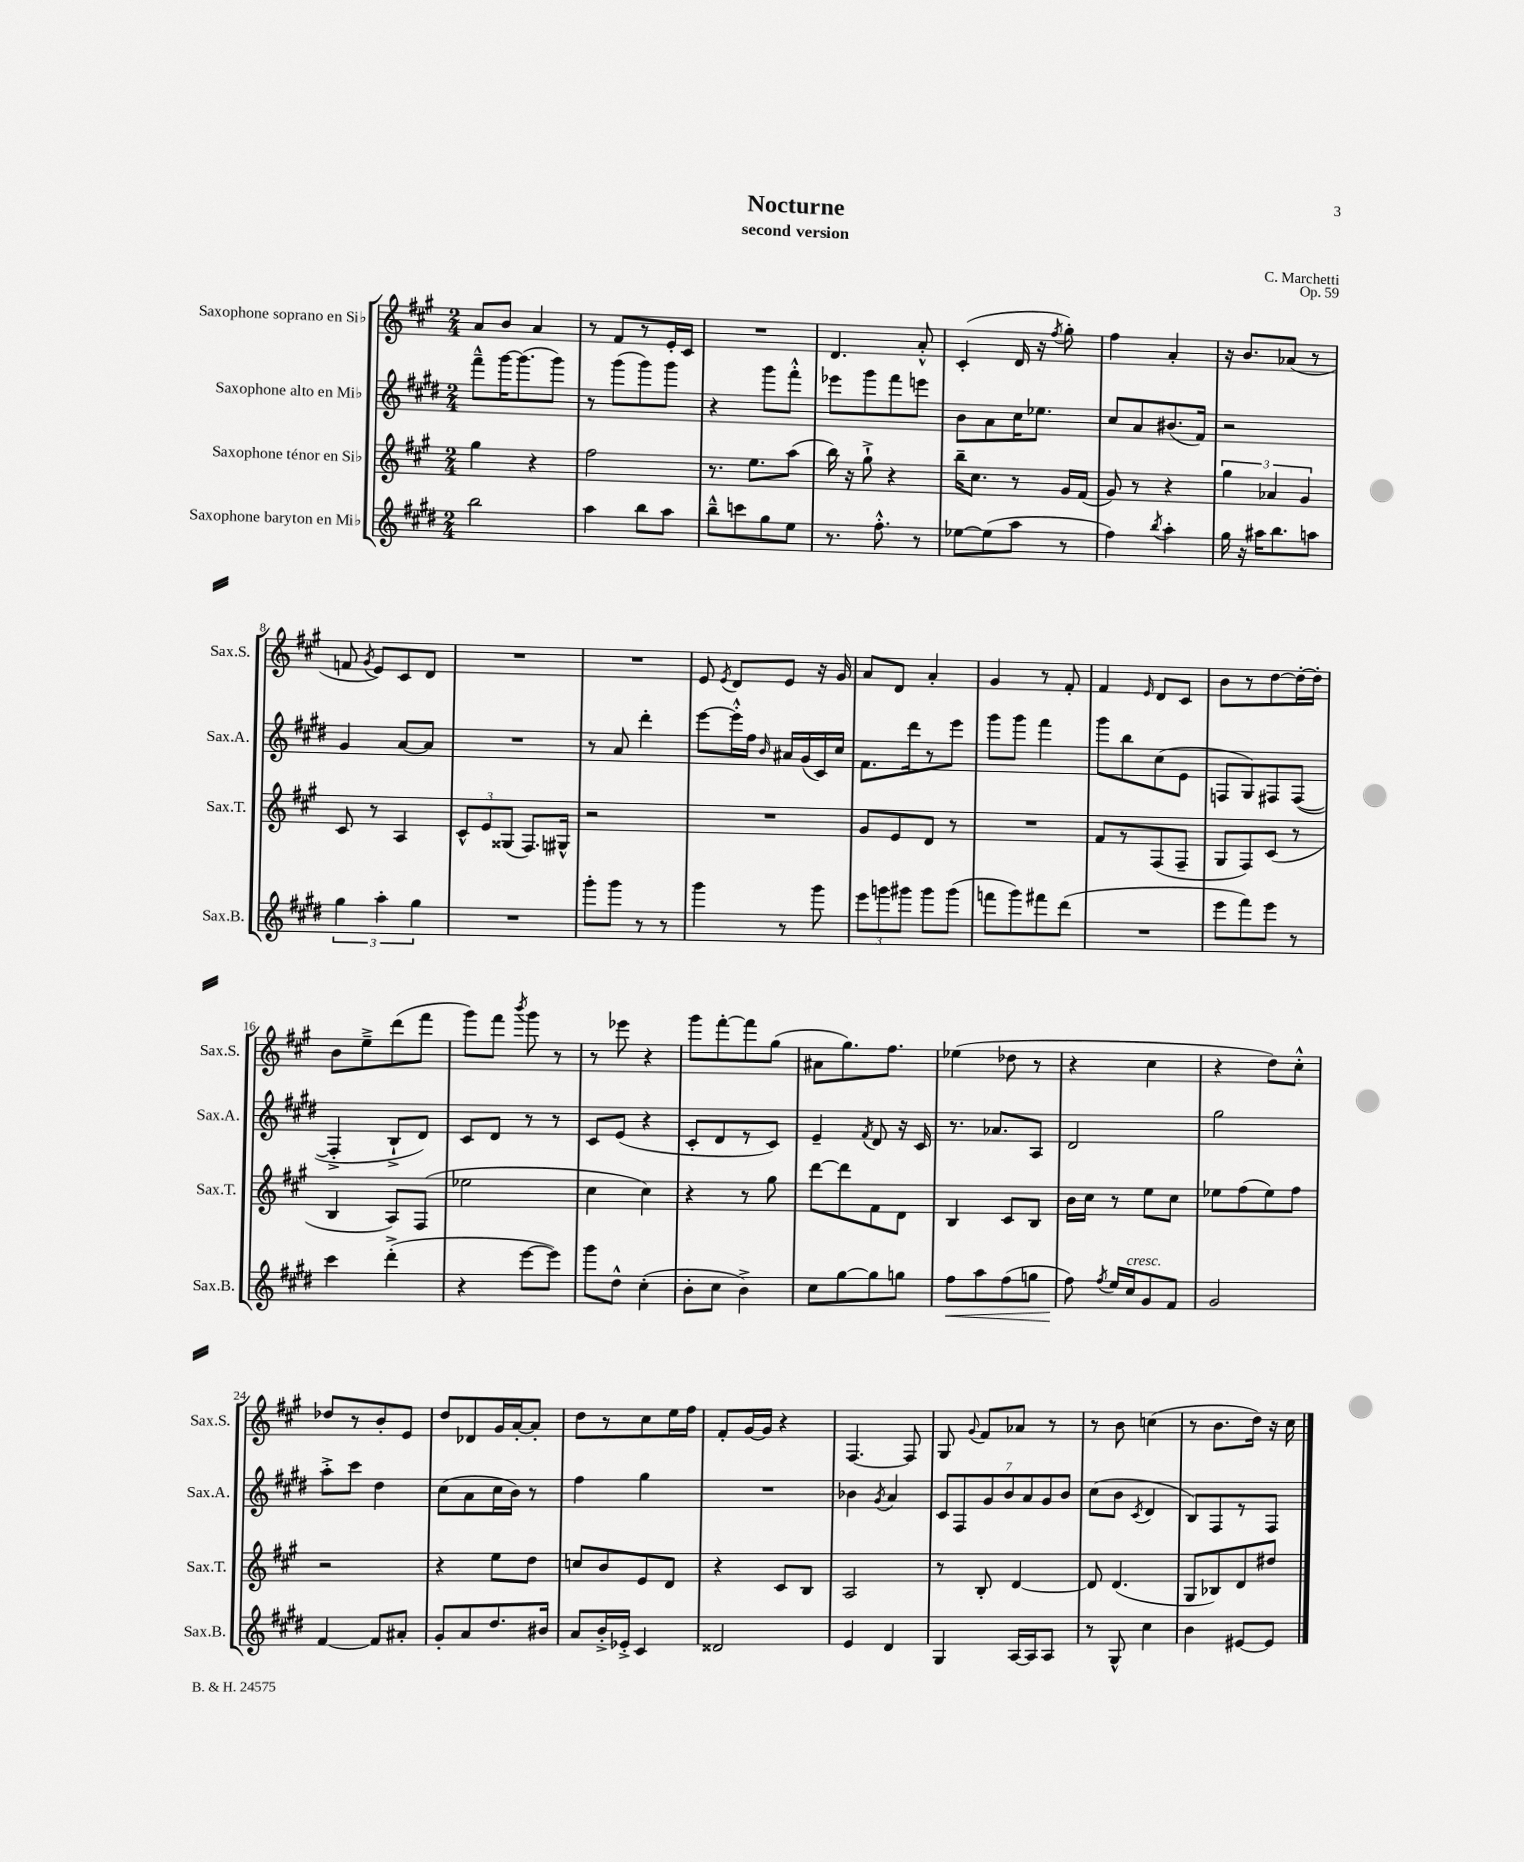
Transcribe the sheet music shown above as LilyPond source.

\header { title = "Nocturne" composer = "C. Marchetti" subtitle = "second version" opus = "Op. 59" }
<<
\new StaffGroup <<
\new Staff = "s0" \with { instrumentName = "Saxophone soprano en Sib" shortInstrumentName = "Sax.S." } {
    \clef treble \key a \major \numericTimeSignature \time 2/4
    \autoBeamOff a'8[ b'8] a'4 |
    r8 fis'8[ r8 e'16-. cis'16] |
    R2 |
    d'4. a'8-.-^ |
    cis'4-.( d'16 r16 \acciaccatura { fis''8 } gis''8-.) |
    fis''4 a'4-. |
    r16 b'8.[ aes'8]( r8 |
    f'8 \acciaccatura { gis'8 } e'8[) cis'8 d'8] |
    R2 |
    R2 |
    e'8 \acciaccatura { e'8 } d'8[ e'8] r16 gis'16 |
    a'8[ d'8] a'4-. |
    gis'4 r8 fis'8-. |
    fis'4 \grace { e'16 } d'8[ cis'8] |
    b'8[ r8 d''8~ d''16~-. d''16]-. |
    b'8[ e''8---> d'''8( fis'''8] |
    gis'''8[) fis'''8] \acciaccatura { b'''8 } gis'''8 r8 |
    r8 ees'''8 r4 |
    gis'''8[ fis'''8~-. fis'''8 gis''8]( |
    ais'8[ gis''8.) fis''8.] |
    ees''4( des''8 r8 |
    r4 cis''4 |
    r4 d''8[) cis''8]-.-^ |
    des''8[ r8 b'8-. e'8] |
    d''8[ des'8 gis'16 a'16~-. a'8]-. |
    d''8[ r8 cis''8 e''16 fis''16] |
    fis'8[-. gis'16~ gis'16] r4 |
    fis4.~ fis8 |
    gis8 \appoggiatura { gis'8 } fis'8[ aes'8] r8 |
    r8 b'8 c''4( |
    r8 b'8.[ d''16]) r16 cis''16 \bar "|." |
}
\new Staff = "s1" \with { instrumentName = "Saxophone alto en Mib" shortInstrumentName = "Sax.A." } {
    \clef treble \key e \major \numericTimeSignature \time 2/4
    \autoBeamOff fis'''8[---^ gis'''16~ gis'''8.( gis'''8]) |
    r8 gis'''8[( gis'''8) gis'''8] |
    r4 gis'''8[ fis'''8]-.-^ |
    ees'''8[ gis'''8 fis'''8 e'''8] |
    b'8[ a'8 cis''16 ees''8.] |
    cis''8[ a'8 bis'8.( fis'16]) |
    r2 |
    gis'4 a'8[~ a'8] |
    R2 |
    r8 a'8 dis'''4-. |
    e'''8[~ e'''16-.-^ fis''16] \grace { b'16 } ais'16[ gis'16( cis'16) cis''16] |
    fis'8.[ dis'''16 r8 e'''8] |
    gis'''8[ gis'''8] fis'''4 |
    gis'''8[ b''8 cis''8( e'8] |
    f8[ gis8) fis8 fis8]~( |
    fis4-.-> b8[-!-> dis'8]) |
    cis'8[ dis'8] r8 r8 |
    cis'8[ e'8]( r4 |
    cis'8[-. dis'8 r8 cis'8]) |
    e'4-- \acciaccatura { fis'8 } dis'8 r16 cis'16 |
    r8. aes'8.[ a8] |
    dis'2 |
    gis''2 |
    a''8[-.-> cis'''8] dis''4 |
    cis''8[( a'8 cis''16 b'16]) r8 |
    fis''4 gis''4 |
    R2 |
    bes'4 \acciaccatura { gis'8 } a'4 |
    \tuplet 7/4 { cis'8[ fis8 gis'8 b'8 a'8 gis'8 b'8] } |
    cis''8[( b'8] \acciaccatura { cis'8 } dis'4 |
    b8[) fis8 r8 fis8] \bar "|." |
}
\new Staff = "s2" \with { instrumentName = "Saxophone ténor en Sib" shortInstrumentName = "Sax.T." } {
    \clef treble \key a \major \numericTimeSignature \time 2/4
    \autoBeamOff gis''4 r4 |
    fis''2 |
    r8. e''8.[ a''8]( |
    b''16) r16 gis''8-!-> r4 |
    b''16[-- cis''8.] r8 gis'16[ fis'16]( |
    gis'8) r8 r4 |
    \tuplet 3/2 { gis''4 aes'4 gis'4 } |
    cis'8 r8 a4 |
    \tuplet 3/2 { cis'8[-^ e'8 gisis8]( } fis8.[) gis16]-^ |
    r2 |
    R2 |
    gis'8[ e'8 d'8] r8 |
    R2 |
    fis'8[ r8 fis8( fis8]-- |
    gis8[ fis8) cis'8]( r8 |
    b4 a8[) fis8]( |
    ees''2 |
    cis''4 cis''4) |
    r4 r8 gis''8 |
    d'''8[~ d'''8 fis'8 d'8] |
    b4 cis'8[ b8] |
    b'16[ cis''16] r8 e''8[ cis''8] |
    ees''8[ fis''8( ees''8) fis''8] |
    r2 |
    r4 e''8[ d''8] |
    c''8[ b'8 e'8 d'8] |
    r4 cis'8[ b8] |
    a2 |
    r8 b8-. d'4~ |
    d'8 d'4.( |
    gis8[ bes8) d'8 dis''8] \bar "|." |
}
\new Staff = "s3" \with { instrumentName = "Saxophone baryton en Mib" shortInstrumentName = "Sax.B." } {
    \clef treble \key e \major \numericTimeSignature \time 2/4
    \autoBeamOff b''2 |
    a''4 b''8[ a''8] |
    b''8[---^ c'''8 gis''8 e''8] |
    r8. fis''8.-.-^ r8 |
    ees''8[~ ees''8( a''8] r8 |
    fis''4) \acciaccatura { b''8 } a''4-. |
    gis''16 r16 ais''16[ b''8. a''8] |
    \tuplet 3/2 { gis''4 a''4-. gis''4 } |
    R2 |
    gis'''8[-. gis'''8] r8 r8 |
    gis'''4 r8 gis'''8 |
    \tuplet 3/2 { e'''8[ g'''8 gis'''8] } gis'''8[ gis'''8]( |
    f'''8[ gis'''8) fis'''8 dis'''8]( |
    R2 |
    e'''8[ fis'''8) e'''8] r8 |
    cis'''4 dis'''4-.->( |
    r4 e'''8[~ e'''8]) |
    gis'''8[ dis''8]-^ cis''4-.( |
    b'8[-. cis''8] b'4->) |
    cis''8[ gis''8~ gis''8 g''8] |
    fis''8[\< a''8 fis''8( g''8] |
    fis''8\!) \acciaccatura { fis''8 } e''16[ cis''16^\markup { \italic "cresc." } gis'8 fis'8] |
    gis'2 |
    fis'4~ fis'8[ ais'8]-. |
    gis'8[-. a'8 dis''8. bis'16] |
    a'8[ b'16-.-> ees'16]-.-> cis'4 |
    disis'2 |
    e'4 dis'4 |
    gis4 a16[~ a16 a8] |
    r8 gis8-^ cis''4 |
    b'4 eis'8[~ eis'8] \bar "|." |
}
>>
>>
